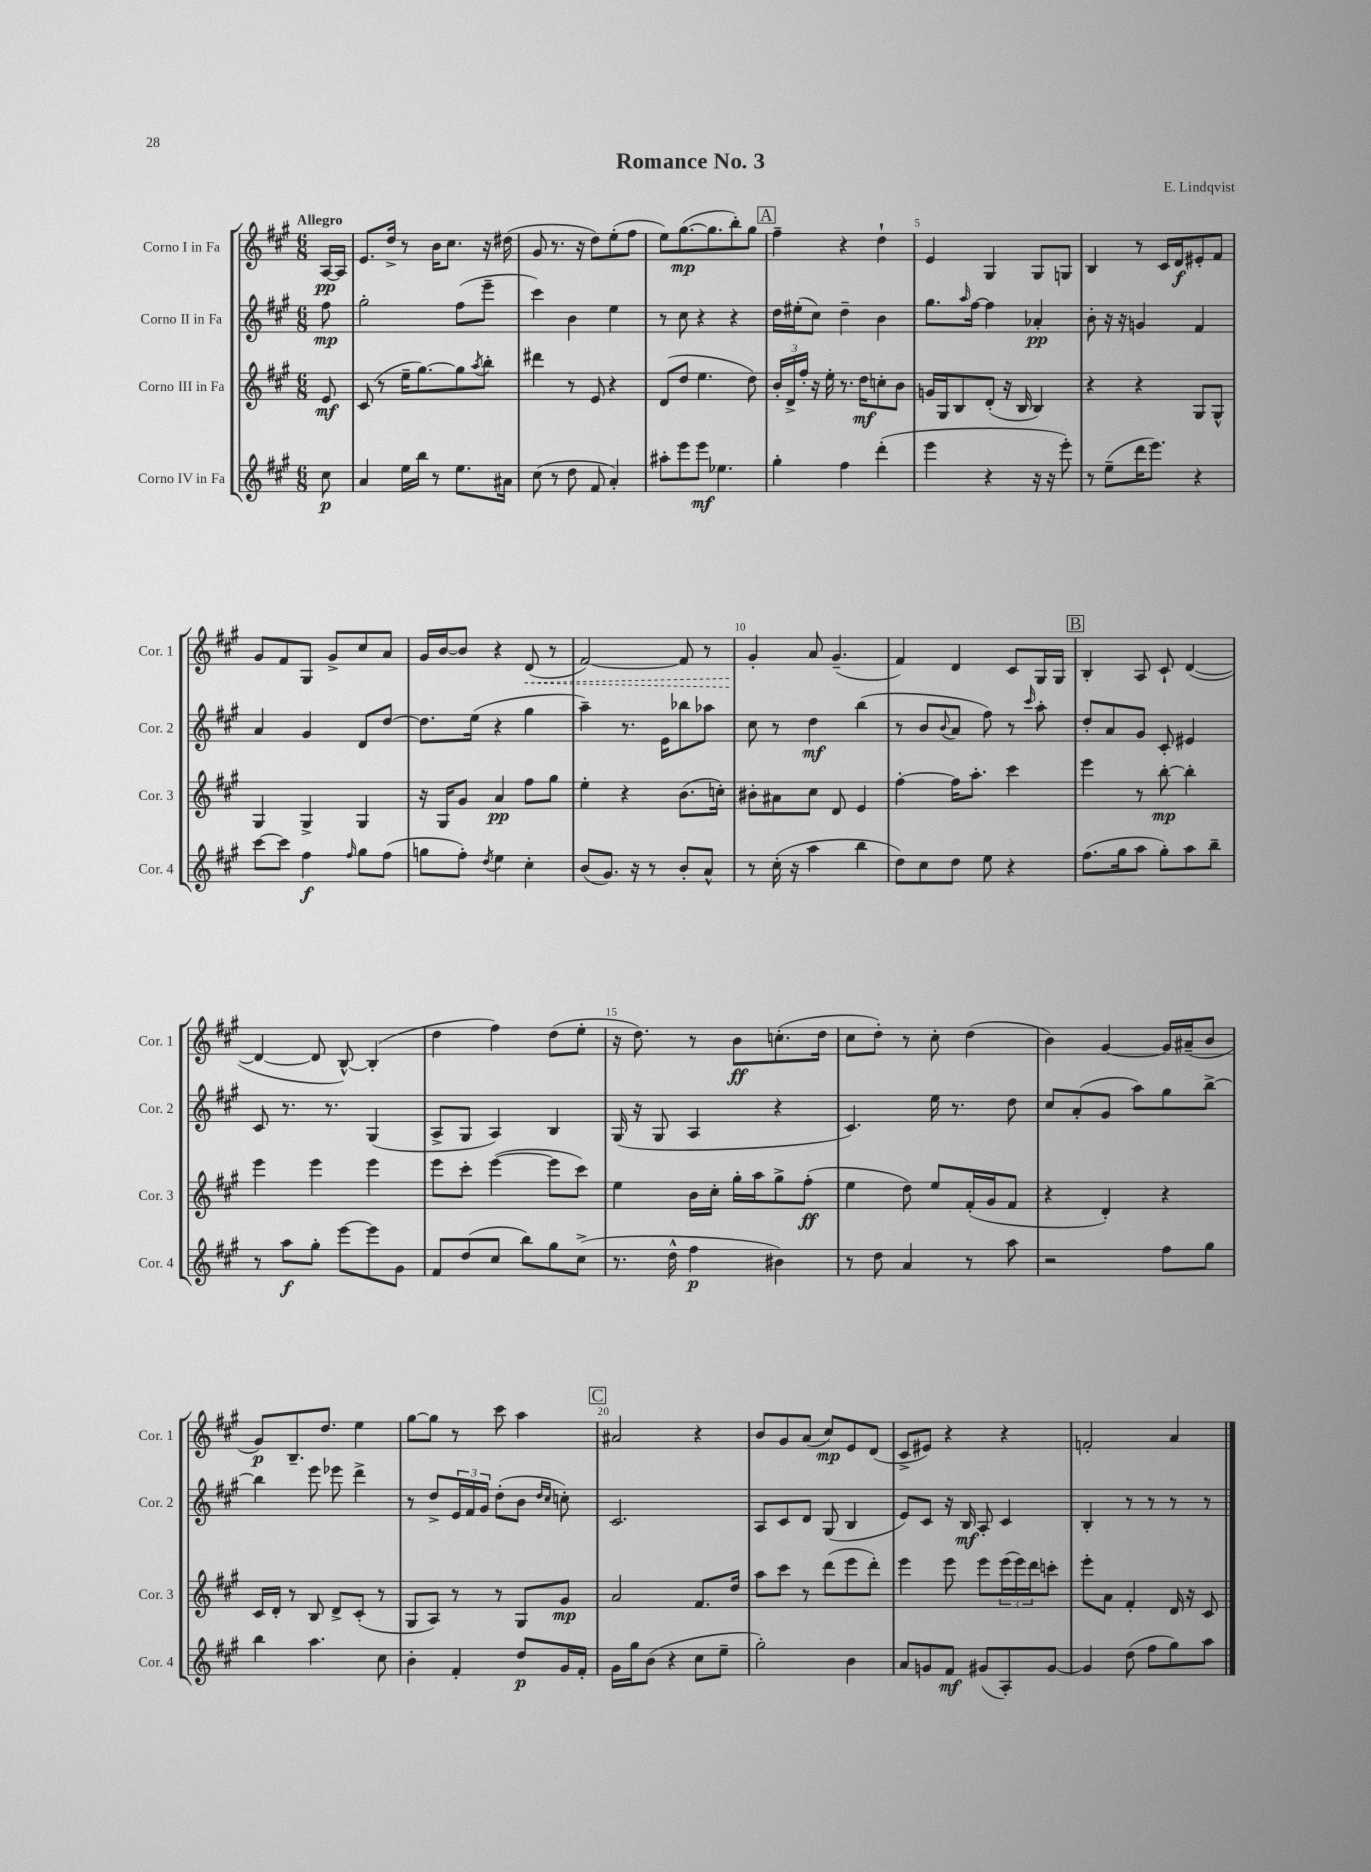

**kern	**kern	**kern	**kern
*staff4	*staff3	*staff2	*staff1
*clefG2	*clefG2	*clefG2	*clefG2
*k[f#c#g#]	*k[f#c#g#]	*k[f#c#g#]	*k[f#c#g#]
*M6/8	*M6/8	*M6/8	*M6/8
8cc#\	8e/	8ff#\	[16A/LL
.	.	.	16A/]JJ
=	=	=	=
4a/	(8c#/	2gg#'\	8.e/L
.	8r	.	.
.	.	.	16dd^/Jk
16ee\LL	16ee~\LK	.	8r
16bb\JJ	[8.gg#\)	.	.
8r	.	.	16b\LK
.	.	.	8.cc#\J
8.ee\L	8gg#\]	(8ff#\L	.
.	8qaa/	.	.
.	8bb'\J	8eee~\J	16r
16a#\Jk	.	.	(16dd#\
=	=	=	=
(8cc#\	4ddd#\	4ccc#\)	8g#/
8r	.	.	8.r
8dd\	8r	4b\	.
.	.	.	16r
8f#/	8e/	.	8dd\L)
4a'/)	4r	4ee\	(8ee'\
.	.	.	8ff#\J
=	=	=	=
8aa#'\L	(8d/L	8r	8ee\L)
8eee\	8dd/J	8cc#\	([8.gg#\
8eee\J	4.ee\	4r	.
.	.	.	8.gg#\]
4.ee-\	.	.	.
.	.	4r	8bb'\)
.	8dd\)	.	8gg#\J
=	=	=	=
4gg#'\	24b'/LL	16dd\LL	4ff#~\
.	24d^/	.	.
.	.	(16ee#'\J	.
.	24ff#'/JJ	.	.
.	16r	8cc#\J)	.
.	16ee'\	.	.
4ff#\	8.r	4dd~\	4r
.	16dd\LK	.	.
(4ddd'\	8cc'\	4b\	4dd`\
.	8b\J	.	.
=	=	=	=
4eee\	16g/LL	8.gg#\L	4e/
.	16G#/J	.	.
.	8B/	.	.
.	.	16qqaa/	.
.	.	[16ff#\Jk	.
4r	(8d'/J	4ff#\]	4G#/
.	16r	.	.
.	16B/	.	.
16r	4B/)	4a-'/	8G#/L
16r	.	.	.
8eee'\)	.	.	8G/J
=	=	=	=
8r	4r	8b'\	4B/
(8ee~\L	.	16r	.
.	.	16r	.
16ddd\K	4r	4g/	8r
8.eee\J)	.	.	.
.	.	.	16c#/LL
.	.	.	16d/J
4r	8G#/L	4f#/	8e#'/
.	8G#^^/J	.	8f#/J
=	=	=	=
[8ccc#\L	4G#/	4a/	8g#/L
8ccc#\]J	.	.	8f#/
4ff#\	4G#^/	4g#/	8G#/J
.	.	.	8g#^/L
16qqff#/	.	.	.
8gg#\L	4G#/	8d/L	8cc#/
(8ff#\J	.	[8dd/J	8a/J
=	=	=	=
8gg\L	16r	8.dd\]L	16g#/LL
.	16G#/LK	.	[16b/J
8ff#'\J)	8g#/J	.	8b/]J
.	.	(16ee\Jk	.
8qdd/	.	.	.
4ee\	4a/	4r	4r
4cc#'\	8ff#\L	4gg#\	(8d/
.	8gg#\J	.	8r
=	=	=	=
(8b/L	4ee'\	4aa~\)	[2f#/)
8.g#/J)	.	.	.
.	4r	8.r	.
16r	.	.	.
8r	.	.	.
.	.	16e\LK	.
8b'/L	(8.b\L	8bb-\	8f#/]
8a^^/J	.	8aa-\J	8r
.	16cc'\Jk)	.	.
=	=	=	=
8r	8b#'\L	8cc#\	4g#'/
(16cc#'\	8a#\	8r	.
16r	.	.	.
4aa\	8cc#\J	4dd\	8a/
.	8d/	.	(4.g#~/
4bb\	4e/	(4bb\	.
=	=	=	=
8dd\L)	[4ff#'\	8r	4f#/)
8cc#\	.	8b/L	.
.	.	8qqb/	.
8dd\J	16ff#\]LK	8a/J	4d/
.	8.aa'\J	.	.
8ee\	.	8ff#\)	.
4r	4ccc#\	8r	8c#/L
.	.	16qqccc#/	.
.	.	8aa'\	16G#/L
.	.	.	16G#/JJ
=	=	=	=
(8.ff#\L	4eee\	8dd'/L	4B'/
.	.	8a/	.
16gg#\k	.	.	.
8aa\J	8r	8g#/J	8A/
8gg#'\L)	[8bb'\	8c#'/	8c#`/
8aa\	4bb'\]	4e#/	([4d/
8bb~\J	.	.	.
=	=	=	=
8r	4eee\	8c#/	4d/_
8aa\L	.	8.r	.
8gg#'\J	4eee\	.	8d/]
.	.	8.r	.
[8eee\L	.	.	[8B^^/)
8eee\]	4eee\	(4G#/	(4B'/]
8g#\J	.	.	.
=	=	=	=
8f#/L	8eee\L	8A^/L	4dd\
(8dd/	8ccc#'\J	8G#/J	.
8cc#/J	([4eee\	4A/)	4ff#\)
8bb\L)	.	.	.
8gg#\	8eee\]L	4B/	(8dd\L
(8cc#^\J	8ccc#\J)	.	8ee'\J
=	=	=	=
8.r	4ee\	(16G#/	16r
.	.	16r	8.dd\)
.	.	8G#/	.
16dd^^\	.	.	.
4ff#\	16b\LL	4A/	8r
.	16cc#'\JJ	.	.
.	16gg#'\LL	.	8b\L
.	16aa\J	.	.
4b#\)	8gg#^\	4r	(8.cc'\
.	(8ff#'\J	.	.
.	.	.	16dd\Jk
=	=	=	=
8r	4ee\	4.c#/)	8cc#\L
8dd\	.	.	8dd'\J)
4a/	8dd\)	.	8r
.	8ee/L	16ee\	8cc#'\
.	.	8.r	.
8r	(16f#'/L	.	(4dd\
.	16g#/J	.	.
8aa\	8f#/J	8dd\	.
=	=	=	=
2r	4r	8cc#/L	4b\)
.	.	(8a'/	.
.	4d'/)	8g#/J	[4g#/
.	.	8aa\L)	.
8ff#\L	4r	8gg#\	16g#/]LL
.	.	.	(16a#~/J
8gg#\J	.	[8bb^\J	8b/J
=	=	=	=
4bb\	16c#/LL	4bb\]	8g#/L)
.	16d'/JJ	.	.
.	8r	.	8.B~/
4.aa\	8B/	8eee\	.
.	.	.	8.dd/J
.	8d^/L	8eee-\	.
.	(8c#'/J	4ddd^\	4ee\
8cc#\	8r	.	.
=	=	=	=
4b'\	8G#/L	8r	[8gg#\L
.	8A/J)	8dd^/L	8gg#\]J
4f#'/	8r	24e/L	8r
.	.	24f#/	.
.	.	24g#/JJ	.
.	8r	(8dd'\L	8ccc#\
8dd/L	8G#/L	8b\J	4aa\
.	.	16qqdd/LL	.
.	.	16qqcc#/JJ	.
16g#/L	8g#/J	8cc'\)	.
16f#'/JJ	.	.	.
=	=	=	=
16g#\LL	2a/	2.c#/	2a#/
16gg#\J	.	.	.
(8b\J	.	.	.
4r	.	.	.
8cc#\L	8.f#/L	.	4r
8ee~\J	.	.	.
.	16dd/Jk	.	.
=	=	=	=
2gg#'\)	8aa\L	8A/L	8b/L
.	8ccc#\J	8c#/	8g#/
.	8r	8d/J	(8a/J
.	(8ddd\L	(8G#/	8cc#/L)
4b\	8eee\	4B/	8e/
.	8ddd'\J)	.	(8d/J
=	=	=	=
8a/L	4eee\	8e/L)	8c#^/L
8g/	.	8c#/J	8e#/J)
8f#/J	8eee\	16r	4r
.	.	16B/	.
(8g#/L	8eee\L	8A'/	.
8A'/)	(24eee\L	4c#/	4r
.	24eee\)	.	.
.	24ddd\J	.	.
[8g#/J	8ccc'\J	.	.
=	=	=	=
4g#/]	8eee'\L	4B'/	2f'/
.	8a\J	.	.
(8dd\	4f#'/	8r	.
8ff#\L	.	8r	.
8gg#\)	16d/	8r	4a/
.	16r	.	.
8aa\J	8c#/	8r	.
==	==	==	==
*-	*-	*-	*-
